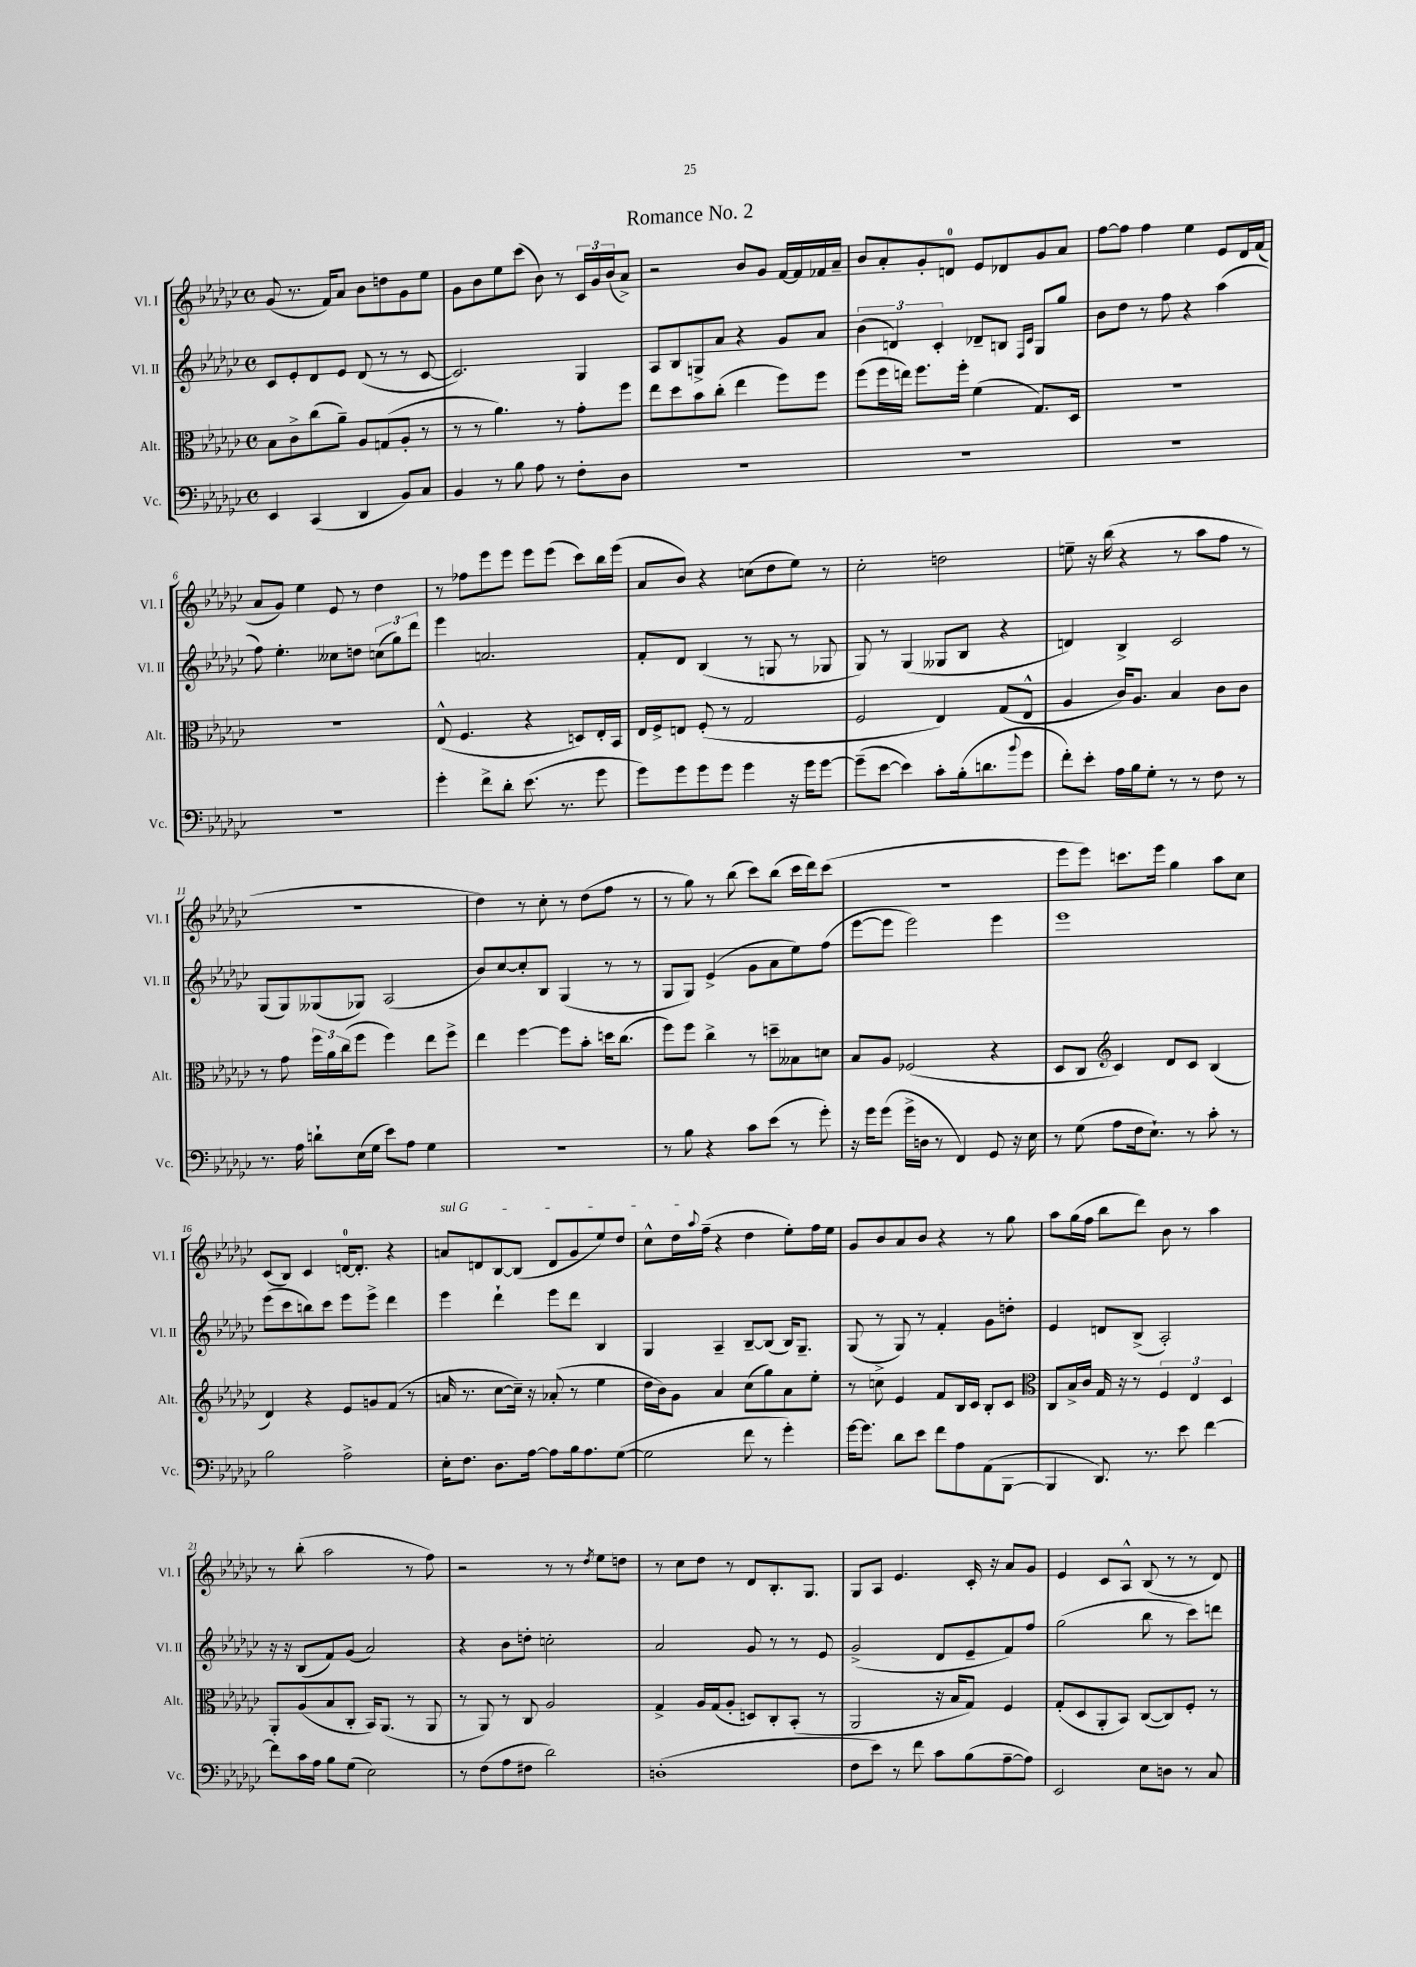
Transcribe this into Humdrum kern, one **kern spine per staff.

**kern	**kern	**kern	**kern
*staff4	*staff3	*staff2	*staff1
*clefF4	*clefC3	*clefG2	*clefG2
*k[b-e-a-d-g-c-]	*k[b-e-a-d-g-c-]	*k[b-e-a-d-g-c-]	*k[b-e-a-d-g-c-]
*M4/4	*M4/4	*M4/4	*M4/4
*met(c)	*met(c)	*met(c)	*met(c)
4EE-	8B-	8c-	(8g-
.	8c-^	8e-'	8.r
(4CC-	(8cc-	8d-	.
.	.	.	16f)
.	8a-~)	8e-	8a-
4DD-	8A-	(8d-	8b-
.	(8G	8r	8dd
8BB-)	8A-'	8r	8g-
8C-	8r	[8c-	8ee-
=	=	=	=
4BB-	8r	2.c-])	8g-
.	8r	.	8b-
8r	4.a-)	.	8ee-
8B-	.	.	(8ccc-
8A-	.	.	8b-)
8r	8r	.	8r
8F'	8g-'	4G-	24c-
.	.	.	24g-
.	.	.	(24b-
8D-	8ff	.	8a-^)
=	=	=	=
1r	8ee-	8A-	2r
.	8dd-	8B-	.
.	8b-	8G^	.
.	(8cc-'	8a-	.
.	4ee-	4r	8b-
.	.	.	8g-
.	8ff)	8g-	[16f
.	.	.	16f]
.	8ff	8a-	16f-
.	.	.	16a-~
=	=	=	=
1r	(8ff	(6b-	8b-
.	16ff	.	8a-'
.	.	6d)	.
.	16ee)	.	.
.	8.ff	.	8g-'
.	.	6c-'	.
.	.	.	8d
.	16ff'	.	.
.	(4f	8d-~	8e-
.	.	8B	8d-
.	.	16qqF	.
.	.	16qqc-	.
.	8.G-)	8G-	8g-
.	.	8gg-	8a-
.	16D-	.	.
=	=	=	=
1r	1r	8b-	[8ff
.	.	8dd-	8ff]
.	.	8r	4ff
.	.	8ff	.
.	.	4r	4ee-
.	.	(4aa-	8e-
.	.	.	16d-
.	.	.	(16f
=	=	=	=
1r	1r	8ff)	8a-
.	.	4.ee-'	8g-)
.	.	.	4ee-
.	.	8cc--	8e-
.	.	8dd	8r
.	.	(12cc	4dd-
.	.	12gg-)	.
.	.	12ddd-	.
=	=	=	=
4g-'	(8E-^^	4eee-	8r
.	4.F	.	8ff-
8f^	.	2.a	8eee-
8d-'	.	.	8eee-
(8.e-	4r	.	8eee-
.	.	.	(8eee-
8.r	.	.	.
.	8D)	.	8ccc-)
8g-	16E-'	.	16bb-
.	16BB-	.	(16eee-
=	=	=	=
8g-)	16E-	8f'	8a-
.	16F^	.	.
8g-	8E	8d-	8b-)
8g-	(8F'	(4B-	4r
8g-	8r	.	.
4g-	2G-	8r	(8cc
.	.	8G	8dd-
16r	.	8r	8ee-)
16g-	.	.	.
[8g-	.	8G-	8r
=	=	=	=
(8g-~]	2F	8G-)	2cc-'
[8e-	.	8r	.
4e-])	.	(4G-	.
8c-'	4E-)	8G--	2dd
(16B-'	.	8B-	.
8.d	.	.	.
.	(8G-	4r	.
8qqb-	.	.	.
8g-	8E-^^	.	.
=	=	=	=
8f')	4A-	4d)	8ee~
8e-'	.	.	16r
.	.	.	(16bb-
16A-	16c-)	4B-^	4r
16B-	8.A-	.	.
8G-'	.	.	.
8r	4B-	2c-	8r
8r	.	.	8aa-
8F	8c-	.	8ff
8r	8c-	.	8r
=	=	=	=
8.r	8r	(8G-	1r
.	8g-	8G-)	.
16A-	.	.	.
8d`	24ff	(8G--	.
.	24a-	.	.
.	(24cc-	.	.
(16E-	8ff	8G-)	.
16G-	.	.	.
8e-)	4ff)	(2A-	.
8A-	.	.	.
4G-	8ee-	.	.
.	8ff^	.	.
=	=	=	=
1r	4ee-	8b-)	4dd-)
.	.	[8cc-	.
.	[4ff	8cc-']	8r
.	.	8B-	8cc-'
.	8ff]	(4G-	8r
.	8b-'	.	(8dd-
.	16dd	8r	8ff
.	(8.cc-	.	.
.	.	8r	8r
=	=	=	=
8r	8ff)	8G-	8r
8B-	8ff	8G-)	8gg-)
4r	4cc-^	(4e-^	8r
.	.	.	(8bb-
8c-	8r	8g-	8ccc-)
(8e-	8dd~	8a-	(8bb-
8r	8B--	8ee-)	16ccc-
.	.	.	16ddd-)
8g-')	8d	(8ff	(8ccc-
=	=	=	=
16r	8B-	[8eee-	1r
16g-	.	.	.
(8g-	8A-	8eee-]	.
16g-^	(2F-	2eee-)	.
16D	.	.	.
8r	.	.	.
4FF)	.	.	.
8GG-	4r	4eee-	.
16r	.	.	.
16E-	.	.	.
=	=	=	=
8r	8D-	1eee-	8eee-
(8G-	8C-	.	8eee-)
*	*clefG2	*	*
8A-	4c-)	.	8.ccc
16F	.	.	.
8.E-`)	.	.	16eee-
.	8d-	.	4gg-
8r	8c-	.	.
8c-'	(4B-	.	8aa-
8r	.	.	8cc-
=	=	=	=
2B-	4d-)	(8eee-	(8c-
.	.	8ccc-	8B-)
.	4r	8bb)	4c-
.	.	8ccc-	.
2A-^	8e-	8eee-	[16d
.	.	.	8.d']
.	8g	8eee-^	.
.	(8f	4ddd-	4r
.	8r	.	.
=	=	=	=
16E-'	16a	4eee-	8a
8.F	8.r	.	.
.	.	.	8d
8.D-	[8cc-	4ddd-`	[8B-
.	16cc-~])	.	(8B-]
[16A-	16r	.	.
8A-]	(8a-'	8eee-	8d
16B-	8r	8ddd-	8g-
8.A-	.	.	.
.	4ee-	4B-	8ee-)
([8G-	.	.	8dd-
=	=	=	=
2G-]	16dd-	4G-	8cc-^^
.	16b-)	.	.
.	8g-	.	16dd-
.	.	.	8qqaa-
.	.	.	(16ff~
.	4a-	4A-~	4r
8f	(8cc-	[8B-~	4dd-
8r	8gg-)	(8B-]	.
4g-')	8a-	16B-)	8ee-')
.	.	8.G-~	.
.	8ee-'	.	16ff
.	.	.	16ee-
=	=	=	=
[16g-	8r	(8G-	8g-
8.g-]	.	.	.
.	8cc^	8r	8b-
8d-	4e-	8G-)	8a-
8e-	.	8r	8b-
8f	8f	4f'	4r
8A-	16B-	.	.
.	16c-	.	.
(8AA-	8B-'	8g-	8r
[8BBB-	8c-	8dd'	8gg-
=	=	=	=
*	*clefC3	*	*
4BBB-]	8C-	4e-	8aa-
.	16B-^	.	(16gg-
.	16c-	.	16ff
8.DD-)	16G-	8d	8bb-
.	16r	.	.
.	8r	(8B-^	8ddd-)
8.r	.	.	.
.	6F	2A-')	8b-
8e-	.	.	8r
.	6E-	.	.
[4f	.	.	4aa-
.	6D-	.	.
=	=	=	=
8f]	8AA-'	16r	8r
.	.	16r	.
16c-	(8A-	(8B-	(8bb-'
16A-	.	.	.
8B-	8B-	8f)	2aa-
(8G-	8C-'	(8g-	.
2E-)	16BB-)	2a-)	.
.	(8.AA-	.	.
.	8r	.	8r
.	8AA-	.	8ff)
=	=	=	=
8r	8r	4r	2r
(8F	8AA-)	.	.
8A-	8r	8b-	.
8F#	8C-	8dd'	.
2d-)	2A-	2cc'	8r
.	.	.	8r
.	.	.	8qdd-
.	.	.	8ee-
.	.	.	8dd
=	=	=	=
(1D'	4G-^	2a-	8r
.	.	.	8cc-
.	16A-	.	8dd-
.	(16G-	.	.
.	8A-'	.	8r
.	8D)	8g-	8d-
.	8C-'	8r	8.B-'
.	(8BB-'	8r	.
.	.	.	8.G-
.	8r	8e-	.
=	=	=	=
8F	2AA-	(2g-^	8G-
8e-)	.	.	8A-
8r	.	.	4.e-
8f	.	.	.
8c-	16r	8d-	.
.	16B-	.	.
(8B-	8G-)	8e-~	16c-'
.	.	.	16r
[8A-~	4F	8f)	8a-
8A-])	.	8ff	8g-
=	=	=	=
2EE-	(8G-'	(2gg-	4e-
.	8D-	.	.
.	8AA-'	.	8c-
.	8BB-)	.	8A-^^
8E-	([8C-	8bb-	(8B-
8D	8C-])	8r	8r
8r	8F'	8ccc-)	8r
8C-	8r	8ddd	8d-)
==	==	==	==
*-	*-	*-	*-
